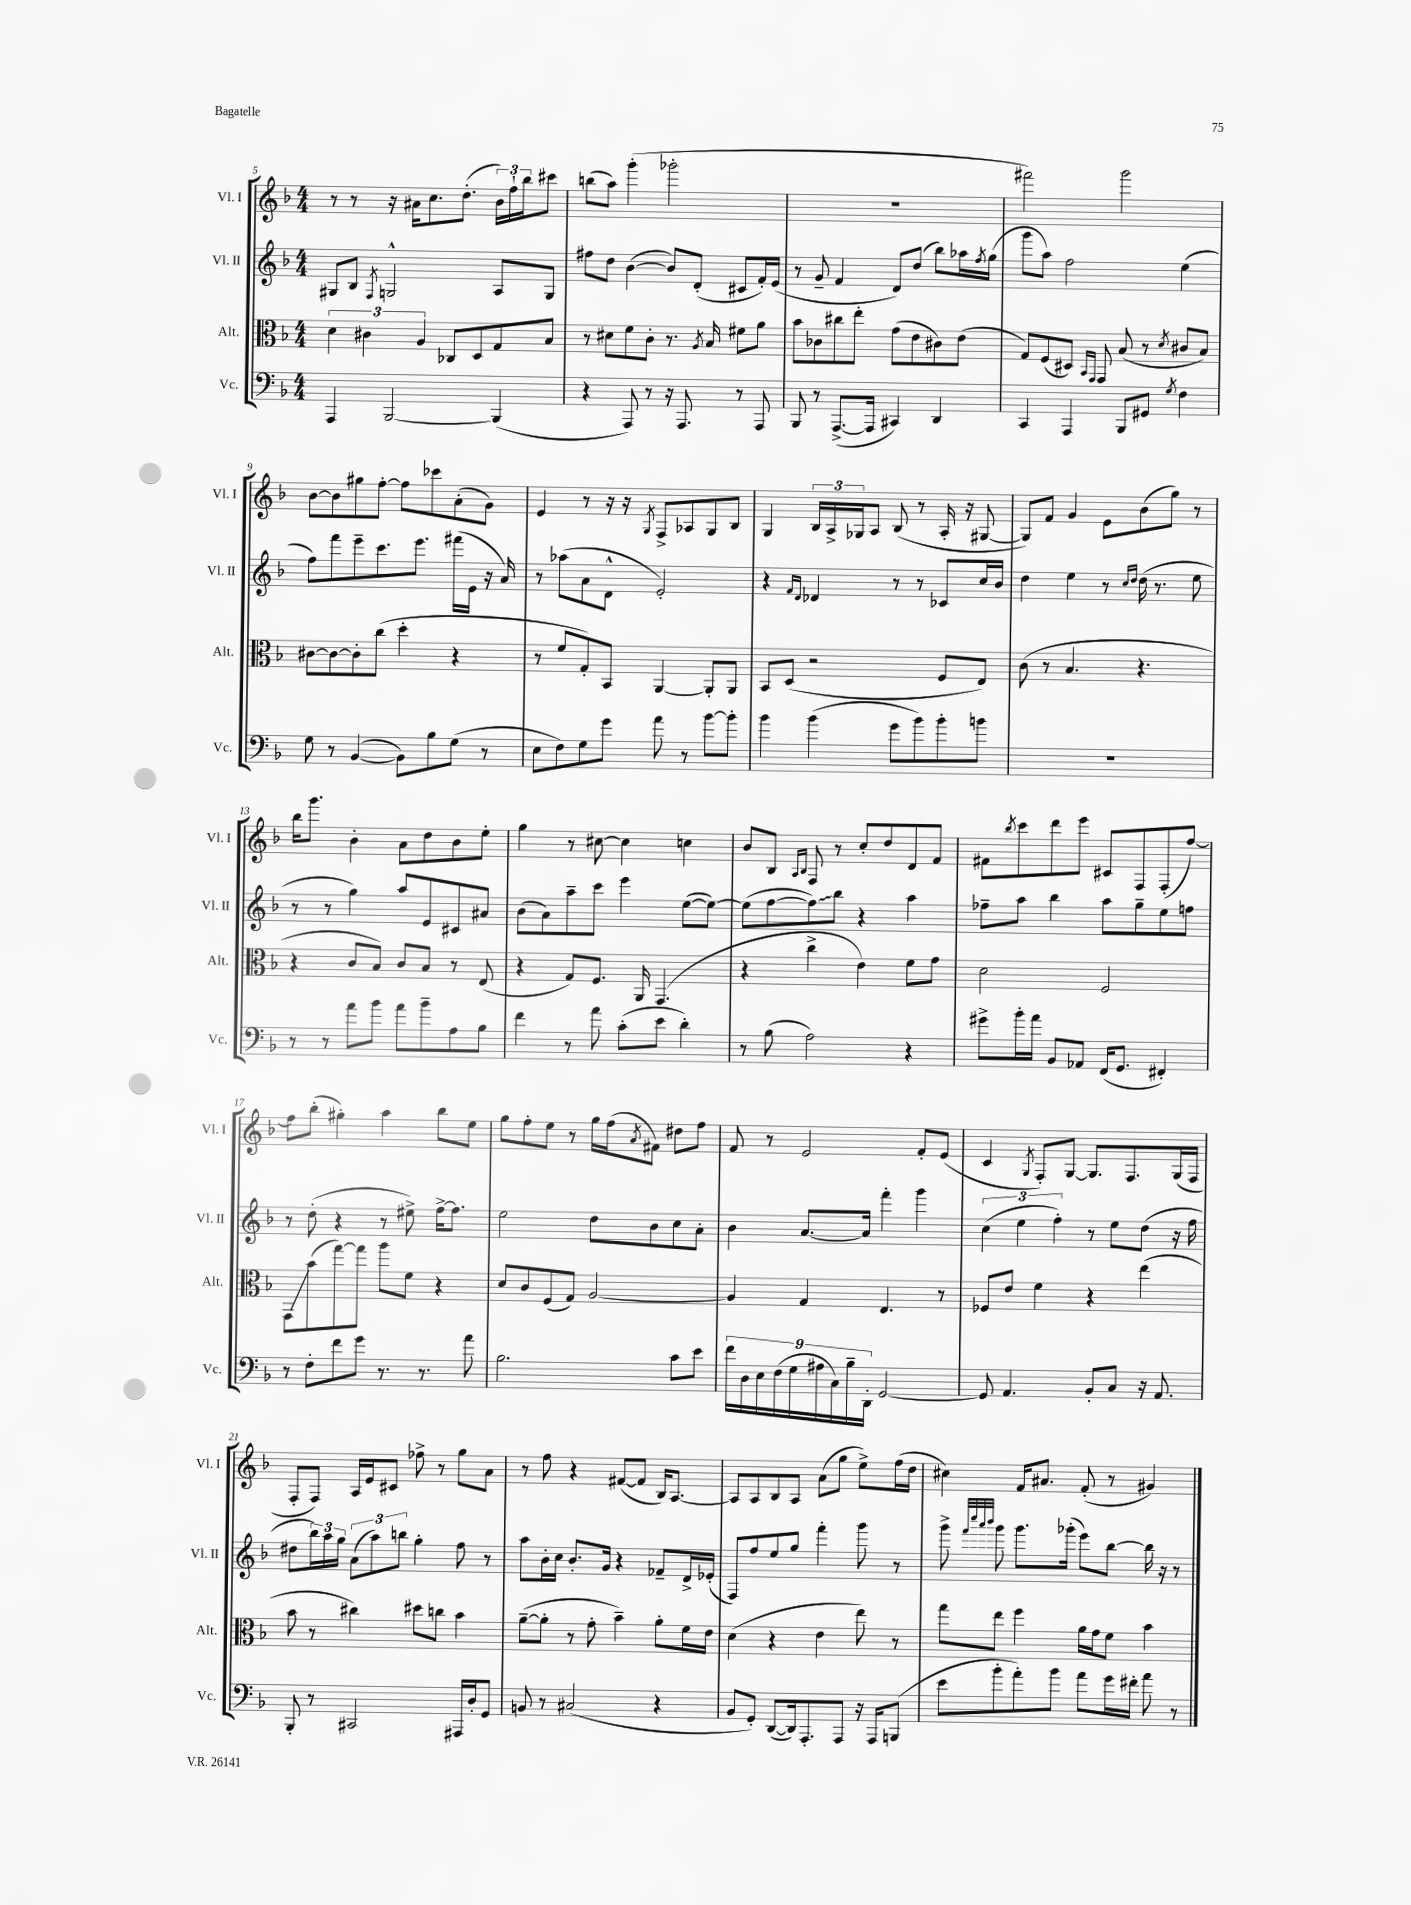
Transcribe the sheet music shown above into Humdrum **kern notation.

**kern	**kern	**kern	**kern
*staff4	*staff3	*staff2	*staff1
*clefF4	*clefC3	*clefG2	*clefG2
*k[b-]	*k[b-]	*k[b-]	*k[b-]
*M4/4	*M4/4	*M4/4	*M4/4
4AAA/	6d\	8G#/L	8r
.	.	8B-/J	8r
.	6c#\	.	.
.	.	8qF/	.
[2BBB-/	.	2G^^/	16r
.	.	.	16a#\LK
.	6A/	.	.
.	.	.	8.cc\
.	8C-/L	.	.
.	.	.	(8.dd'\J
.	8D/	.	.
(4BBB-/]	8G/	8A/L	24b-\LL)
.	.	.	24ff`\
.	.	.	24bb-\J
.	8B-/J	8G/J	8ccc#\J
=	=	=	=
4r	8r	8ff#\L	(8bb\L
.	8d#\L	8dd\J	8aa\J)
8AAA/)	8f\	([4b-\	(4ggg'\
8r	8c'\J	.	.
16r	8.r	8b-/]L)	2ggg-'\
8.AAA/	.	.	.
.	.	(8d'/J	.
.	8qA/	.	.
.	16B-/	.	.
8r	8f#\L	8c#/L	.
8AAA/	8a\J	16f'/L)	.
.	.	(16e/JJ	.
=	=	=	=
8BBB-/	8b-\L	8r	1r
8r	8c-\	8g~/	.
([8.AAA^/L	8cc#\	4f/	.
.	8ee'\J	.	.
16AAA/]Jk	.	.	.
4CC#/)	(8g\L	8d/L)	.
.	8e\	(8dd/J	.
4DD/	8c#\)	8bb-\L)	.
.	(8e\J	16aa-\L	.
.	.	8qff/	.
.	.	(16gg\JJ	.
=	=	=	=
4CC/	8G/L)	8ggg\L	2fff#\)
.	(8F/	8aa\J)	.
4AAA/	8D#/J)	2ff\	.
.	16qqBB-/LL	.	.
.	16qqGG/JJ	.	.
.	8GG/	.	.
8BBB-/L	(8B-/	.	2ggg\
8GG#/J	8r	.	.
8qG/	8qd/	.	.
4F\	8c#/L	(4ee\	.
.	8B-/J)	.	.
=	=	=	=
8G\	[8c#\L	8ff\L)	[8b-\L
8r	8c#\_	8fff\	8b-\]
([4BB-/	8c#'\]	8eee~\	8gg#\
.	(8cc\J	8.ccc\	[8ff'\J
8BB-\]L)	4dd'\	.	8ff\]L
.	.	8.eee\J	.
8B-\	.	.	8ccc-\
(8G\J	4r	(16fff#\LL	(8a'\
.	.	16e\JJ	.
8r	.	16r	8g\J)
.	.	16a/)	.
=	=	=	=
8E\L	8r	8r	4e/
8F\)	8f/L	(8aa-\L	.
8G\	8G'/)	8a\	8r
8g\J	8BB-/J	8d^^\J	16r
.	.	.	16r
.	.	.	8qG/
8a\	[4AA/	2e'/)	8F^/L
8r	.	.	8A-/
[8b-\L	8AA'/]L	.	8G/
8b-'\]J	8AA/J	.	8B-/J
=	=	=	=
4b-\	8BB-/L	4r	4G/
.	(8D/J	.	.
.	.	16qqf/LL	.
.	.	16qqd/JJ	.
(4b-\	2r	4d-/	24B-/LL
.	.	.	24A^/
.	.	.	24G-/J
.	.	.	8A/J
8g\L	.	8r	(8B-/
8b-\)	.	8r	8r
8b-'\	8F/L	8c-/L	16A'/
.	.	.	16r
8b\J	8E/J)	16cc/L	[8G#/
.	.	16b-/JJ	.
=	=	=	=
1r	(8c\	4dd\	8G#/]L)
.	8r	.	8f/J
.	4.B-/	4ee\	4g/
.	.	8r	8e\L
.	.	16qqcc/LL	.
.	.	16qqdd/JJ	.
.	4.r	(16dd\	(8b-\
.	.	8.r	.
.	.	.	8gg\J)
.	.	8ee\	8r
=	=	=	=
8r	4r	8r	16bb-\LK
.	.	.	8.ggg\J
8r	.	8r	.
8a\L	8c/L	4gg\)	4b-'\
8b-\J	8B-/J)	.	.
8a\L	8c/L	8aa/L	8a\L
8b-~\	8B-/J	8e/	8dd\
8A\	8r	8c#/	8b-\
8B-\J	(8E/	8a#/J	8ee'\J
=	=	=	=
4f\	4r	(8b-\L	4gg\
.	.	8a\)	.
8r	8G/L)	8aa~\	8r
8a\	8.F/J	8ccc\J	[8cc#\
(8c'\L	.	4eee\	4cc#\]
.	16AA/	.	.
8e\J	(4.GG/	.	.
4d'\)	.	([8ee\L	4cc\
.	.	8ee\_J)	.
=	=	=	=
8r	4r	(8ee\]L	8b-/L
(8B-\	.	[8ff\	8B-/J
.	.	.	16qqA/LL
.	.	.	16qqB-/JJ
2A\)	4cc^\	8ff\])	8F/
.	.	8bb-\J	8r
.	4e\)	4r	8cc'/L
.	.	.	8dd/
4r	8f\L	4aa\	8d/
.	8g\J	.	8f/J
=	=	=	=
8g#^\L	2d\	8ff-~\L	8f#\L
.	.	.	8qbb-/
16b-'\L	.	8aa\J	8ccc\
16a\JJ	.	.	.
8BB-/L	.	4bb-\	8ddd\
8AA-/J	.	.	8eee\J
(16FF/LK	2F/	8aa\L	8c#/L
8.GG/J	.	.	.
.	.	8gg~\	8F/
4FF#'/)	.	8ee\	(8F'/
.	.	8ff\J	[8ff/J)
=	=	=	=
8r	8GG\L	8r	8ff\]L
8F'\L	(8b-\	(8dd'\	(8bb-'\J
8f\	[8gg\)	4r	4gg#'\)
8g\J	8gg\]J	.	.
8.r	8aa\L	8r	4aa\
.	8f\J	8ee#^\)	.
8.r	.	.	.
.	4r	[16ff^\LK	8bb-\L
.	.	8.ff\]J	.
8a\	.	.	8ee\J
=	=	=	=
2.B-\	8d/L	2ee\	8gg\L
.	8c/	.	8ff'\
.	(8F/	.	8ee\J
.	8G/J)	.	8r
.	[2A/	8dd\L	16gg\LL
.	.	.	(16ff\J
.	.	.	8qa/
.	.	8b-\	8f#\J)
8c\L	.	8cc\	8dd#\L
8e\J	.	8a'\J	8ff\J
=	=	=	=
18f\LL	4A/]	4b-\	8f/
18D\	.	.	.
18E\	.	.	.
.	.	.	8r
(18F\	.	.	.
18G\	.	.	.
.	4G/	[8.a/L	2e/
18A#\	.	.	.
18C\)	.	.	.
18B-~\	.	.	.
.	.	16a/]Jk	.
18DD'\JJ	.	.	.
[2GG/	4.E/	4fff'\	.
.	.	4ggg\	8f'/L
.	8r	.	(8e/J
=	=	=	=
8GG/]	8F-/L	(6cc\	4c/
4.AA/	8e/J	.	.
.	.	6ee\	.
.	.	.	8qG/
.	4f\	.	8F'/L)
.	.	6ff'\)	.
.	.	.	[8G/J
8BB-'/L	4r	8r	8.G/]L
8C/J	.	8ee\L	.
.	.	.	8.F/
16r	(4ee\	(8dd\J	.
8.AA/	.	.	.
.	.	16r	(16G/L
.	.	16ff\	16F/JJ
=	=	=	=
8BBB-'/	8b-\	8dd#\L	8F'/L
8r	8r	24bb-\L)	8F/J)
.	.	24aa\	.
.	.	24gg\JJ	.
2CC#/	4cc#\)	(12a\L	16A/LL
.	.	.	16e/J
.	.	12aa\)	.
.	.	.	8c#/J
.	.	12bb\J	.
.	8dd#\L	4gg'\	8ff-^\
.	8cc\J	.	8r
16AAA#/LL	4b-\	8ff\	8gg\L
16D'/J	.	.	.
8GG/J	.	8r	8a\J
=	=	=	=
8BB/	([8a~\L	8aa\L	8r
8r	8a'\]J	16b-'\L	8ff\
.	.	16cc\JJ	.
(2C#/	8r	8.b-'/L	4r
.	8g'\	.	.
.	.	16g/Jk	.
.	4b-~\)	4r	([8f#/L
.	.	.	8f#/]J
4r	8a'\L	8f-~/L	16B-/LK)
.	.	.	[8.A/J
.	16f\L	16d^/L	.
.	16e\JJ	(16e-'/JJ	.
=	=	=	=
8BB-/L	(4d\	8F/L)	8A/]L
8GG'/J)	.	8ff/	8A/
([8DD/L	4r	8ee/	8B-/
16DD/]k)	.	8gg/J	8A/J
8.AAA'/	.	.	.
.	4e\	4fff'\	(8a\L
8AAA/J	.	.	8gg\J
16r	8ee\)	8ggg\	8ee^\L)
16AAA/LK	.	.	.
(8BBB/J	8r	8r	(16ff\L
.	.	.	16dd\JJ
=	=	=	=
8e\L	8gg\L	8ggg^\	4cc#\)
.	.	32qqfff/LLL	.
.	.	32qqcccc/	.
.	.	32qqaaa/	.
.	.	32qqbbb-/JJJ	.
8b-'\	8ee\J	8ggg\	.
8a'\)	4ff\	8.ggg\L	16f/LK
.	.	.	8.a#/J
8b-\J	.	.	.
.	.	(16ggg-'\Jk	.
8a\L	16a\LL	8eee\L)	(8f'/
.	16g\J	.	.
16g\L	8f\J	[8bb-\J	8r
16f#'\JJ	.	.	.
8a\	4b-\	16bb-\]	4g#/)
.	.	16r	.
8r	.	8r	.
==	==	==	==
*-	*-	*-	*-
